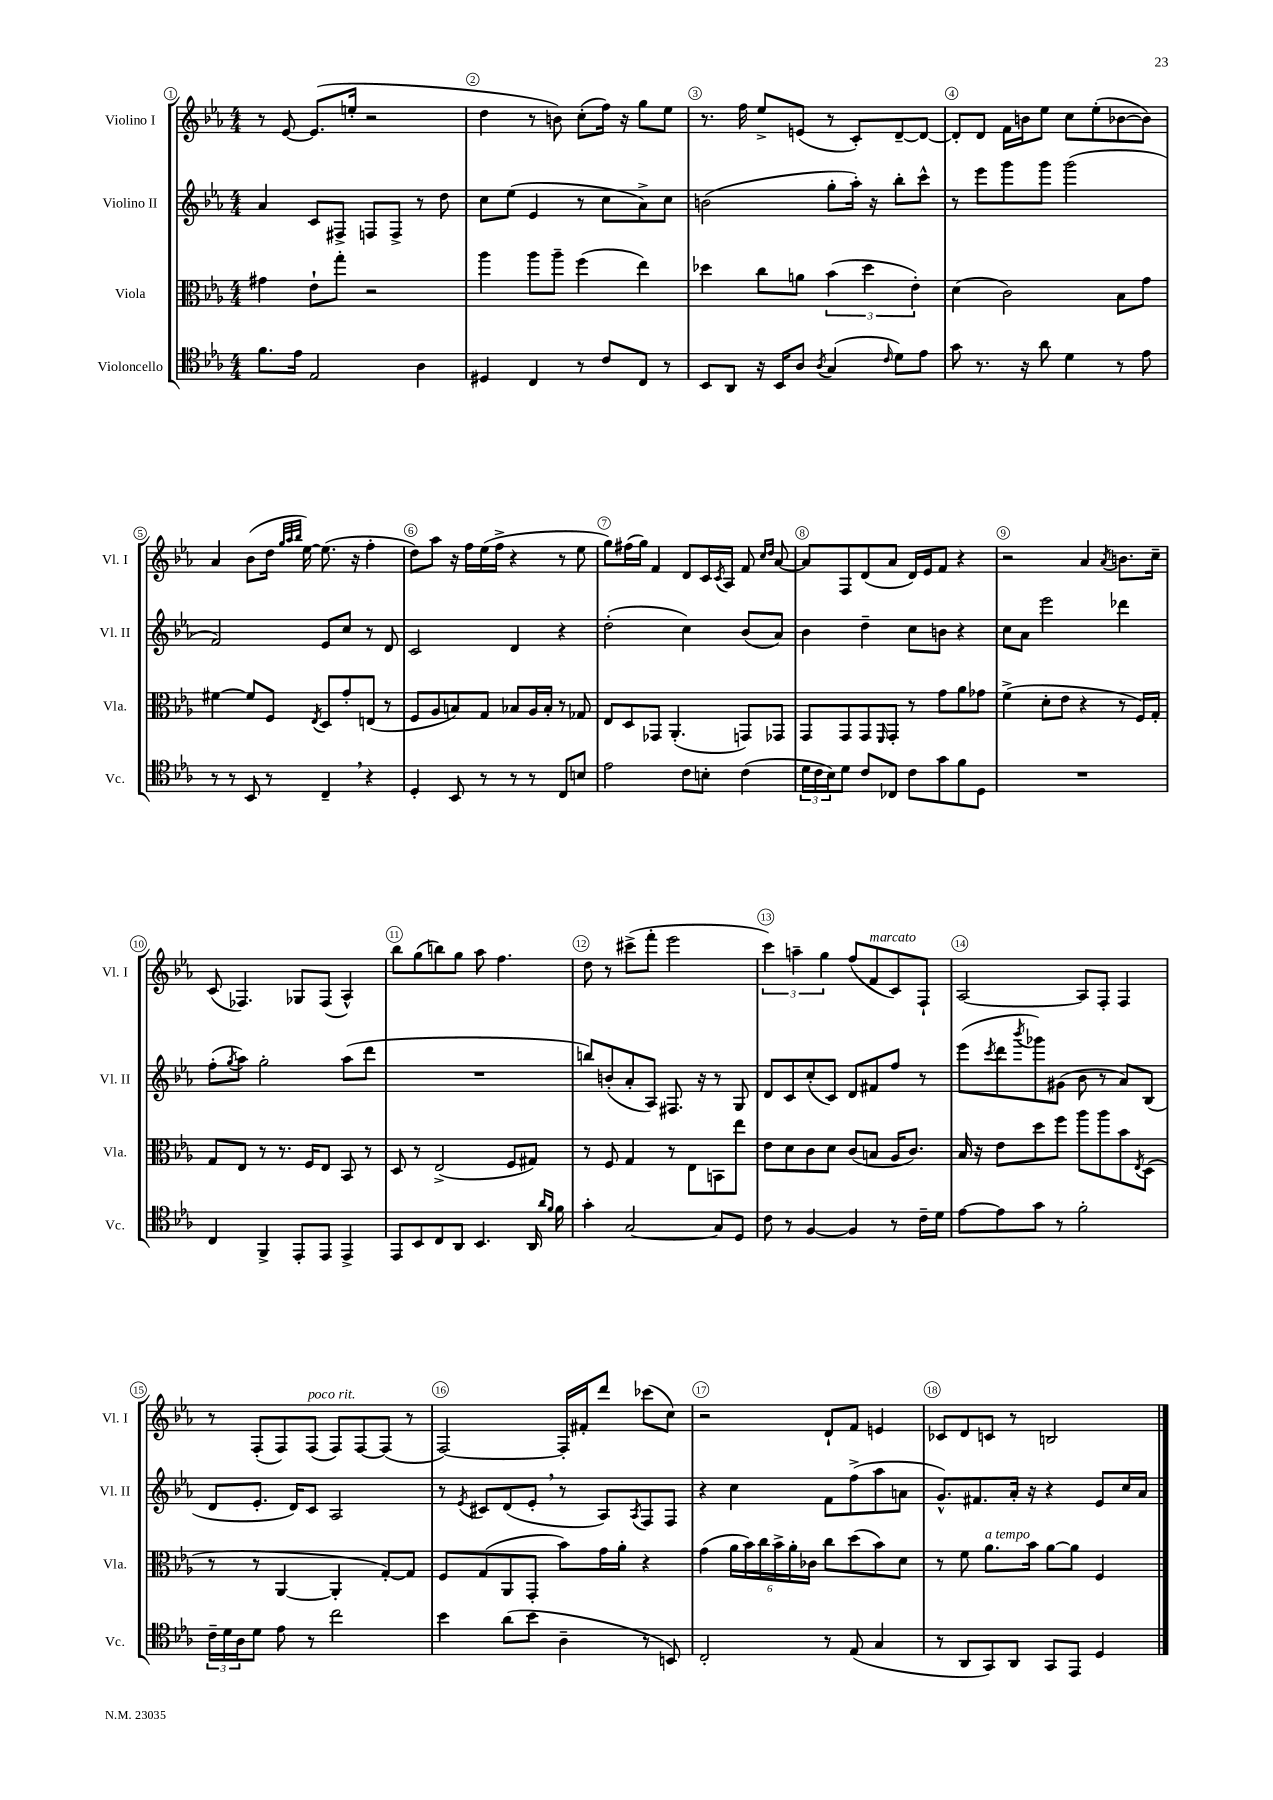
<<
\new StaffGroup <<
\new Staff = "s0" \with { instrumentName = "Violino I" shortInstrumentName = "Vl. I" } {
    \clef treble \key ees \major \numericTimeSignature \time 4/4
    r8 ees'8~ ees'8.( e''16-. r2 |
    d''4 r8 b'8) c''8-.( f''16) r16 g''8 ees''8 |
    r8. f''16 ees''8-> e'8( r8 c'8-.) d'8~-- d'8~ |
    d'8-. d'8 f'16 b'16 ees''8 c''8 ees''8-.( bes'8~ bes'8) |
    aes'4 bes'8( d''16 \grace { g''32 aes''32 bes''32 } ees''16~) ees''8.( r16 f''4-. |
    d''8) aes''8 r16 f''16 ees''16( f''16-> r4 r8 ees''8 |
    g''8) fis''16( g''16) f'4 d'8 c'16 \acciaccatura { c'8 } aes16 f'8 \grace { c''16 d''16 } aes'8~ |
    aes'8 f8 d'8( aes'8 d'16) ees'16 f'8 r4 |
    r2 aes'4 \acciaccatura { aes'8 } b'8. c''16-- |
    c'8( fes4.) ges8 fes8( aes4-^) |
    bes''8 g''8( b''8) g''8 aes''8 f''4. |
    d''8 r8 cis'''8->( f'''8-. ees'''2 |
    \tuplet 3/2 { c'''4) a''4-- g''4 } f''8( f'8^\markup { \italic "marcato" } c'8) f8-! |
    aes2~ aes8 f8-. f4 |
    r8 f8-.( f8) f8^\markup { \italic "poco rit." }( f8) f8~ f8( r8 |
    f2~) f16-. fis'16-. d'''8 ces'''8( c''8) |
    r2 d'8-! f'8 e'4 |
    ces'8 d'8 c'8 r8 b2 \bar "|." |
}
\new Staff = "s1" \with { instrumentName = "Violino II" shortInstrumentName = "Vl. II" } {
    \clef treble \key ees \major \numericTimeSignature \time 4/4
    aes'4 c'8 fis8-> f8 f8-> r8 d''8 |
    c''8 ees''8( ees'4 r8 c''8 aes'8->) c''8 |
    b'2( g''8-. aes''16-.) r16 bes''8-. c'''8-^ |
    r8 ees'''8 g'''8 g'''8 g'''2( |
    f'2) ees'8 c''8 r8 d'8 |
    c'2 d'4 r4 |
    d''2-.( c''4) bes'8( aes'8) |
    bes'4 d''4-- c''8 b'8 r4 |
    c''8 aes'8 ees'''2 des'''4 |
    f''8-.( \acciaccatura { g''8 } aes''8) g''2-. aes''8( d'''8 |
    R1 |
    b''8) b'8-.( aes'8-. aes8) fis8. r16 r8 g8 |
    d'8 c'8 c''8-.( c'8) d'8 fis'8 f''8 r8 |
    ees'''8( \acciaccatura { c'''8 } d'''8 \acciaccatura { bes'''8 } ges'''8) gis'8( bes'8 r8 aes'8) bes8( |
    d'8 ees'8.-. d'16) c'8 aes2 |
    r8 \acciaccatura { ees'8 } cis'8 d'8( ees'8-. \breathe r8 aes8) \acciaccatura { aes8 } f8 f8 |
    r4 c''4 f'8 f''8->( aes''8 a'8 |
    g'8.-^) fis'8. aes'16-. r16 r4 ees'8 c''16 aes'16 \bar "|." |
}
\new Staff = "s2" \with { instrumentName = "Viola" shortInstrumentName = "Vla." } {
    \clef alto \key ees \major \numericTimeSignature \time 4/4
    gis'4 ees'8-! g''8-. r2 |
    aes''4 aes''8 aes''8-- f''4( ees''4) |
    des''4 c''8 a'8 \tuplet 3/2 { bes'4( des''4 ees'4-.) } |
    d'4( c'2) bes8 g'8 |
    fis'4~ fis'8 f8 \acciaccatura { ees8 } d8 g'8-. e8( r8 |
    f8 aes8 b8) g8 bes8 aes16 bes16-. r8 ges8 |
    ees8 d8 ges,8 aes,4.-.( g,8) ges,8 |
    g,8 g,8 g,8 \grace { f,16 } g,8-. r8 g'8 aes'8 ges'8 |
    f'4->( d'8-. ees'8 r4 r8 f16) g16-. |
    g8 ees8 r8 r8. f16 ees8 bes,8 r8 |
    d8 r8 ees2->( f8 gis8) |
    r8 f8 g4 r8 ees8 b,8 ees''8 |
    ees'8 d'8 c'8 d'8 c'8( b8 aes16 c'8.) |
    bes16 r16 ees'8 d''8 f''8 aes''8 aes''8 bes'8 \acciaccatura { ees8 } d8( |
    r8 r8 aes,4~ aes,4-. g8~-.) g8 |
    f8 g8( aes,8 g,8-. bes'8) g'16 aes'16-. r4 |
    g'4( \tuplet 6/4 { aes'16 bes'16) c''16 bes'16-> aes'16-. ces'16 } c''8 d''8( bes'8) d'8 |
    r8 f'8 aes'8.^\markup { \italic "a tempo" } bes'16 aes'8~ aes'8 f4 \bar "|." |
}
\new Staff = "s3" \with { instrumentName = "Violoncello" shortInstrumentName = "Vc." } {
    \clef tenor \key ees \major \numericTimeSignature \time 4/4
    f'8. ees'16 ees2 aes4 |
    dis4 c4 r8 c'8 c8 r8 |
    bes,8 aes,8 r16 bes,16 aes8 \acciaccatura { aes8 } g4( \grace { c'16 } d'8) ees'8 |
    g'8 r8. r16 aes'8 d'4 r8 ees'8 |
    r8 r8 bes,8 r8 c4-- \breathe r4 |
    d4-. bes,8 r8 r8 r8 c8 b8 |
    ees'2 c'8 b8-. c'4( |
    \tuplet 3/2 { d'16 c'16 bes16) } d'8 c'8 ces8 c'8 g'8 f'8 d8 |
    R1 |
    c4 f,4-> ees,8-. ees,8 ees,4-> |
    ees,8 bes,8 c8 aes,8 bes,4. aes,16 \grace { aes'16 f'16 } f'16 |
    g'4-. g2~ g8 d8 |
    c'8 r8 f4~ f4 r8 c'16-- d'16 |
    ees'8~ ees'8 g'8 r8 f'2-. |
    \tuplet 3/2 { c'16-- d'16 aes16 } d'8 ees'8 r8 c''2 |
    bes'4 aes'8( bes'8 aes4-- r8 b,8) |
    c2-. r8 ees8( g4 |
    r8 aes,8 g,8) aes,8 g,8 ees,8 d4 \bar "|." |
}
>>
>>
\layout { \context { \Score \override BarNumber.break-visibility = ##(#f #t #t) barNumberVisibility = #all-bar-numbers-visible \override BarNumber.stencil = #(make-stencil-circler 0.1 0.3 ly:text-interface::print) } }
